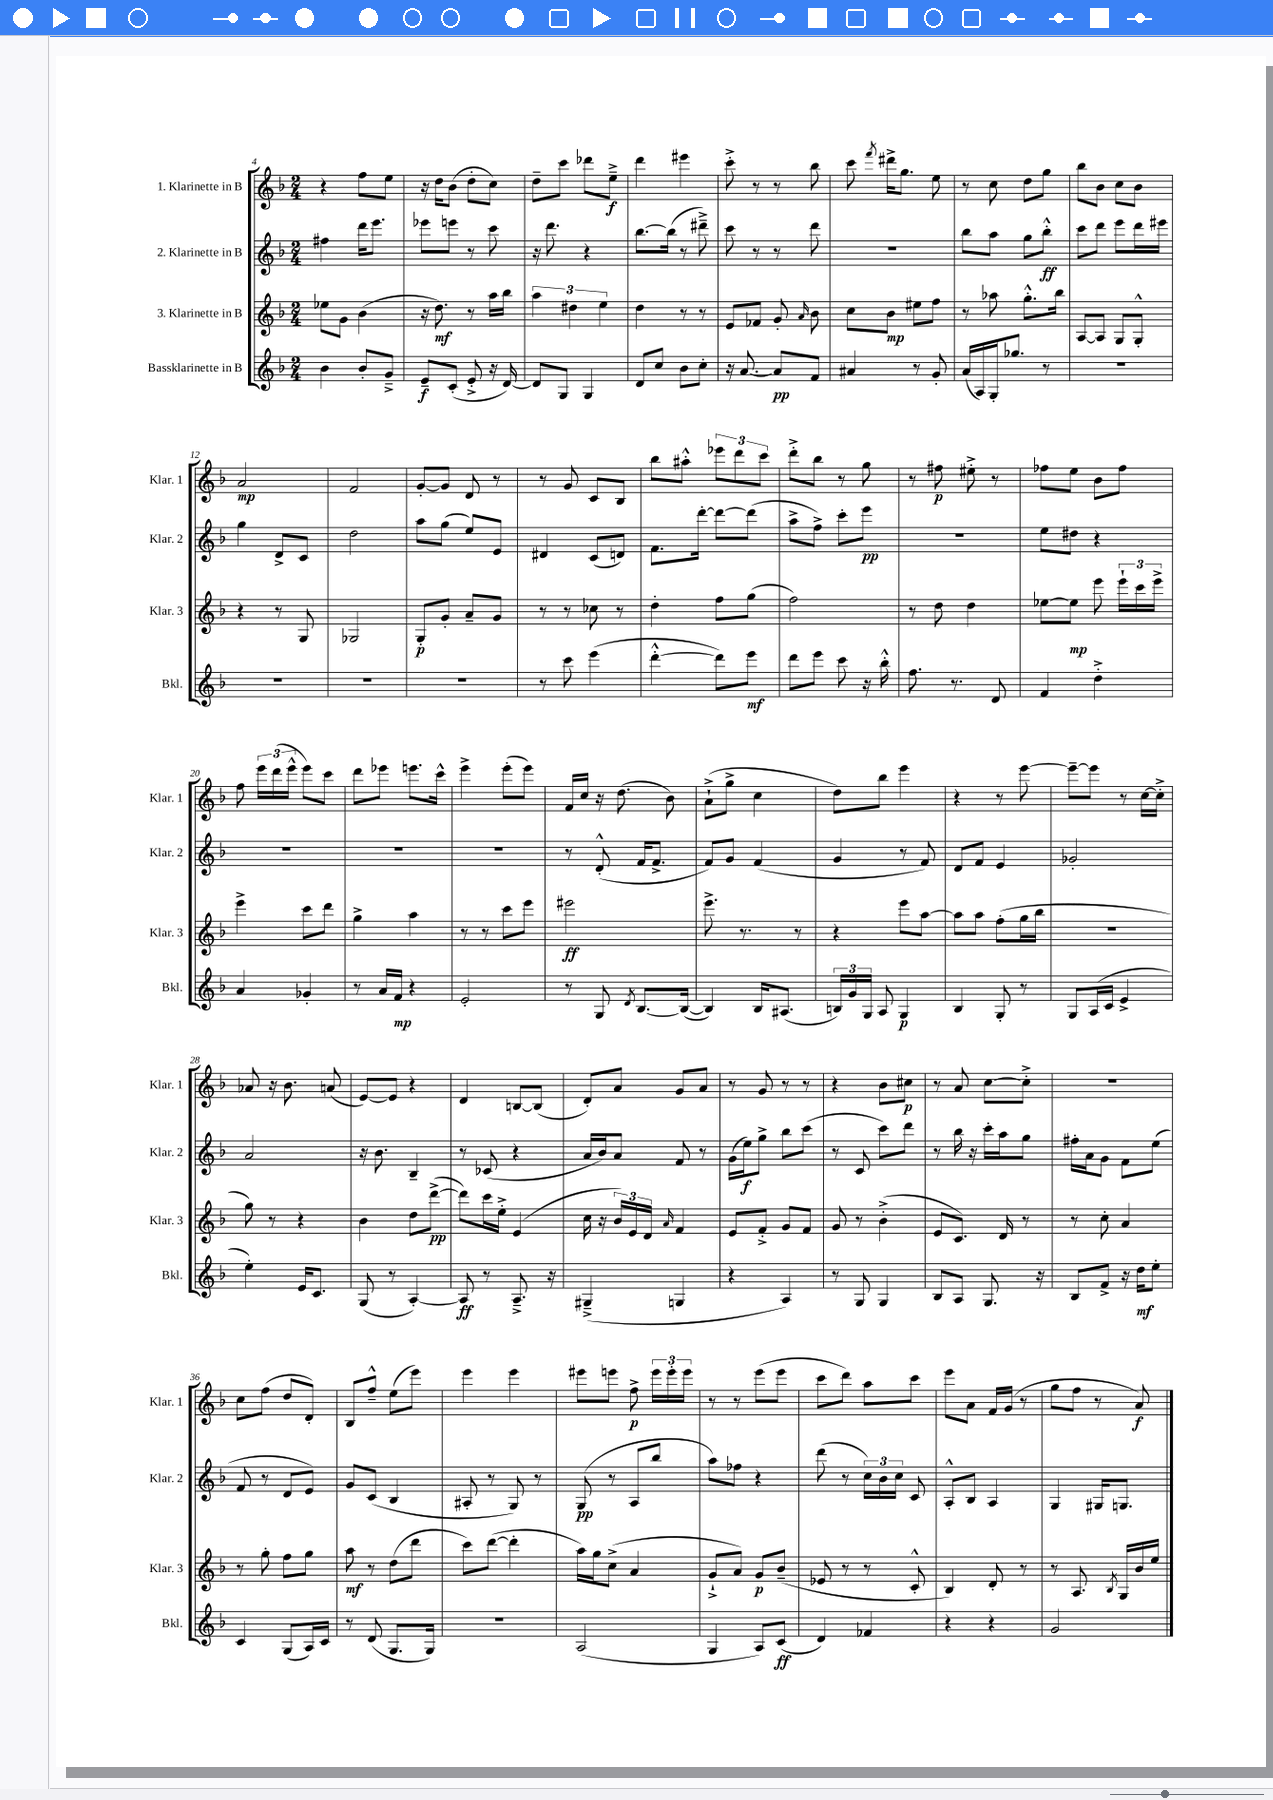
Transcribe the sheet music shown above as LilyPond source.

<<
\new StaffGroup <<
\new Staff = "s0" \with { instrumentName = "1. Klarinette in B" shortInstrumentName = "Klar. 1" } {
    \clef treble \key f \major \numericTimeSignature \time 2/4
    \autoBeamOff r4 f''8[ e''8] |
    r16 d''16[ bes'8]( d''8[-. c''8]) |
    d''8[-- c'''8] des'''8[ e''8]--->\f |
    d'''4 eis'''4 |
    c'''8-.-> r8 r8 bes''8 |
    c'''8 \acciaccatura { f'''8 } dis'''16[-> g''8.] e''8 |
    r8 c''8 d''8[ g''8] |
    bes''8[ bes'8] c''8[ bes'8] |
    a'2\mp |
    f'2 |
    g'8[~-. g'8] d'8 r8 |
    r8 g'8 c'8[ bes8] |
    bes''8[ ais''8]-.-^ \tuplet 3/2 { ees'''8[ d'''8 c'''8] } |
    d'''8[-.-> bes''8] r8 g''8 |
    r8 fis''8\p eis''8-.-> r8 |
    fes''8[ e''8] bes'8[ fes''8] |
    f''8 \tuplet 3/2 { e'''16[ d'''16( e'''16]-^ } e'''8[) c'''8] |
    d'''8[ ees'''8] e'''8.[ c'''16]-^ |
    e'''4-> e'''8[-.( e'''8]) |
    f'16[ c''16] r16 d''8.( bes'8) |
    a'8[-!->( g''8]-> c''4 |
    d''8[) bes''8] e'''4 |
    r4 r8 e'''8~ |
    e'''8[~-- e'''8] r8 c''16[~ c''16]-.-> |
    aes'8 r16 bes'8. a'8( |
    e'8[~) e'8] r4 |
    d'4 b8[~ b8]( |
    d'8[-.) a'8] g'8[ a'8] |
    r8 g'8 r8 r8 |
    r4 bes'8[ cis''8]\p |
    r8 a'8 c''8[~ c''8]-.-> |
    R2 |
    c''8[ f''8]( d''8[ d'8]-.) |
    bes8[ f''8]---^ e''8[( e'''8]) |
    e'''4 e'''4 |
    eis'''8[ e'''8] f''8->\p \tuplet 3/2 { e'''16[ e'''16-. e'''16] } |
    r8 r8 e'''8[( e'''8] |
    c'''8[ d'''8]) a''8[ c'''8] |
    e'''8[ a'8] f'16[ g'16]( r8 |
    g''8[ f''8] r8 a'8\f) \bar "|." |
}
\new Staff = "s1" \with { instrumentName = "2. Klarinette in B" shortInstrumentName = "Klar. 2" } {
    \clef treble \key f \major \numericTimeSignature \time 2/4
    \autoBeamOff fis''4 d'''16[ e'''8.] |
    ees'''8[ e'''8] r8 c'''8 |
    r16 d'''8. r4 |
    bes''8.[~ bes''16]( r8 dis'''8--->) |
    c'''8 r8 r8 d'''8 |
    R2 |
    bes''8[ a''8] g''8[ bes''8]-.-^\ff |
    c'''8[ d'''8] e'''8[ d'''16 eis'''16] |
    g''4 d'8[-> c'8] |
    d''2 |
    a''8[ g''8]( e''8[) e'8] |
    dis'4 c'8[( d'8]) |
    f'8.[ d'''16]~-. d'''8[~ d'''8]( |
    a''8[-> f''8]->) c'''8[-. e'''8]\pp |
    r2 |
    e''8[ dis''8] r4 |
    R2 |
    R2 |
    R2 |
    r8 d'8-.-^( f'16[ f'8.]-> |
    f'8[) g'8] f'4( |
    g'4 r8 f'8) |
    d'8[ f'8] e'4 |
    ges'2-. |
    a'2 |
    r16 bes'8. bes4-- |
    r8 ces'8( r4 |
    a'16[ bes'16) a'8] f'8 r8 |
    g'16[( e''16\f) g''8]-> bes''8[ c'''8]( |
    r8 c'8 c'''8[) d'''8] |
    r8 bes''16 r16 c'''16[-. a''16 g''8] |
    fis''16[-. a'16 g'8] f'8[ e''8]( |
    f'8 r8 d'8[ e'8]) |
    g'8[ c'8]( bes4 |
    ais8-. r8 g8) r8 |
    g8\pp( r8 a8[ bes''8] |
    a''8[) fes''8] r4 |
    d'''8( r8 \tuplet 3/2 { c''16[) bes'16 c''16] } c'8 |
    a8[-.-^ bes8] a4 |
    g4 gis16[ g8.] \bar "|." |
}
\new Staff = "s2" \with { instrumentName = "3. Klarinette in B" shortInstrumentName = "Klar. 3" } {
    \clef treble \key f \major \numericTimeSignature \time 2/4
    \autoBeamOff ees''8[ g'8] bes'4( |
    r16 d''8.\mf) r8 a''16[ bes''16] |
    \tuplet 3/2 { a''4 dis''4 e''4 } |
    d''4 r8 r8 |
    e'8[ fes'8] g'8-. \grace { a'16 } bes'8 |
    c''8[ bes'8]\mp eis''8[ f''8] |
    r8 aes''8 g''8.[-.-^ bes''16] |
    a8[~ a8] g8[ g8]-.-^ |
    r4 r8 g8 |
    ges2 |
    g8[-.\p g'8]-. a'8[-- g'8] |
    r8 r8 ces''8 r8 |
    d''4-. f''8[ g''8]( |
    f''2) |
    r8 d''8 d''4 |
    ees''8[~ ees''8]\mp e'''8 \tuplet 3/2 { e'''16[-! c'''16 e'''16]-> } |
    e'''4-> c'''8[ d'''8] |
    g''4-> a''4 |
    r8 r8 c'''8[ e'''8] |
    eis'''2\ff |
    e'''8.-> r8. r8 |
    r4 e'''8[ a''8]~ |
    a''8[ a''8] f''8[-.( g''16 bes''16] |
    R2 |
    g''8) r8 r4 |
    bes'4 d''8[ d'''8]~->\pp( |
    d'''8[) c'''16 e''16]-.-> e'4( |
    c''16 r16 \tuplet 3/2 { bes'16[) e'16 d'16] } \grace { a'16 } f'4 |
    e'8[ f'8]-.-> g'8[ f'8] |
    g'8 r8 bes'4-.->( |
    e'8[ c'8.]) d'16 r8 |
    r8 c''8-. a'4 |
    r8 g''8-. f''8[ g''8] |
    a''8\mf r8 d''8[( d'''8] |
    c'''8[) d'''8]~( d'''4-. |
    a''16[) g''16 c''8]->( a'4 |
    g'8[-!-> a'8]) g'8[\p bes'8]--( |
    ees'8 r8 r8 c'8-.-^ |
    bes4) d'8-. r8 |
    r8 a8. \acciaccatura { bes8 } g16[ bes'16 e''16] \bar "|." |
}
\new Staff = "s3" \with { instrumentName = "Bassklarinette in B" shortInstrumentName = "Bkl." } {
    \clef treble \key f \major \numericTimeSignature \time 2/4
    \autoBeamOff bes'4 bes'8[-. g'8]---> |
    e'8[--\f c'8]-.( e'8-.-> r16 d'16~) |
    d'8[ g8] g4 |
    d'8[ c''8] bes'8[ c''8]-. |
    r16 a'8.~ a'8[\pp f'8] |
    ais'4 r8 g'8-. |
    a'16[( a16) g16-. ges''8.] r8 |
    R2 |
    R2 |
    R2 |
    R2 |
    r8 c'''8 e'''4( |
    d'''4~-.-^ d'''8[) e'''8]\mf |
    d'''8[ e'''8] c'''8 r16 bes''16-.-^ |
    f''8. r8. d'8 |
    f'4 d''4-.-> |
    a'4 ges'4-. |
    r8 a'16[ f'16]\mp r4 |
    e'2-. |
    r8 g8 \acciaccatura { d'8 } bes8.[~ bes16]~( |
    bes4) bes16[ ais8.]( |
    \tuplet 3/2 { b16[) g'16 g16] } a8 g4\p |
    bes4 g8-. r8 |
    g8[ a16( c'16] e'4-> |
    e''4-.) e'16[ c'8.] |
    g8( r8 a4~-.) |
    a8\ff r8 a8.---> r16 |
    gis4--->( g4 |
    r4 a4) |
    r8 g8 g4 |
    bes8[ a8] g8. r16 |
    bes8[ f'8]-> r16 d''16[\mf e''8]-. |
    c'4 g8[( a16) c'16] |
    r8 d'8( g8.[ g16]) |
    r2 |
    a2( |
    g4 a8[) c'8]\ff( |
    d'4) fes'4 |
    r4 r4 |
    g'2 \bar "|." |
}
>>
>>
\layout { \context { \Score currentBarNumber = #4 } }
